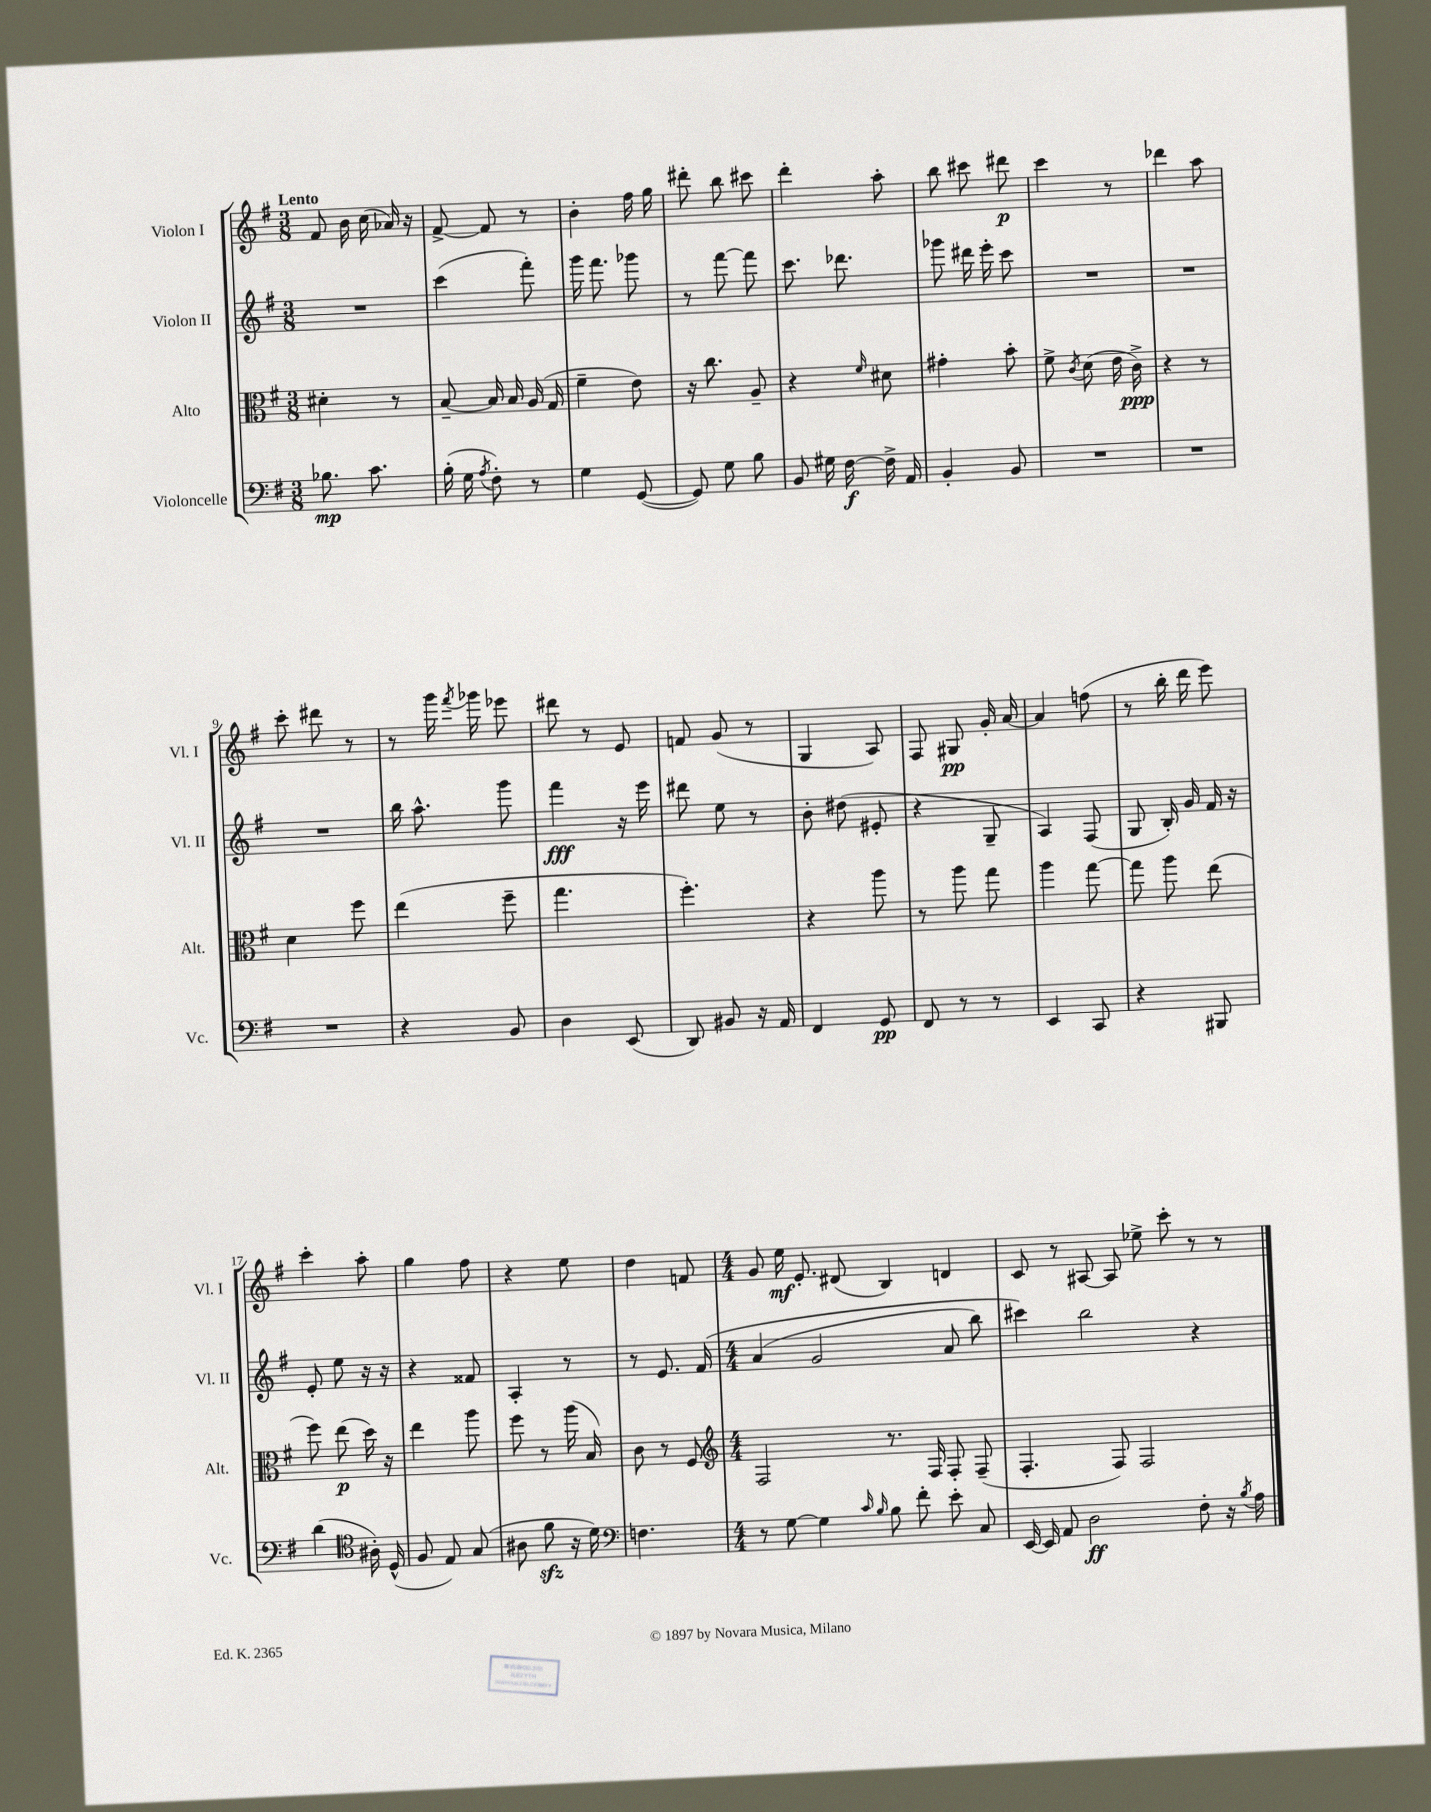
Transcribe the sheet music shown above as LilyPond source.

<<
\new StaffGroup <<
\new Staff = "s0" \with { instrumentName = "Violon I" shortInstrumentName = "Vl. I" } {
    \clef treble \key g \major \numericTimeSignature \time 3/8 \tempo "Lento"
    \autoBeamOff fis'8 b'16 c''16( aes'16) r16 |
    fis'8~-> fis'8 r8 |
    b'4-. fis''16 g''16 |
    dis'''8-. b''8 cis'''8 |
    d'''4-. a''8-. |
    b''8 cis'''8 dis'''8\p |
    c'''4 r8 |
    des'''4 a''8 |
    c'''8-. dis'''8 r8 |
    r8 g'''16 \acciaccatura { fis'''8 } ges'''16 ees'''8 |
    dis'''8 r8 e'8 |
    f'8 g'8( r8 |
    g4 a8) |
    fis8 gis8\pp g'16-. a'16~ |
    a'4 f''8( |
    r8 b''16-. d'''16 e'''8) |
    c'''4-. a''8-. |
    g''4 fis''8 |
    r4 e''8 |
    d''4 f'8 |
    \numericTimeSignature \time 4/4 g'8 e''16\mf e'8.-. dis'8( b4) d'4 |
    c'8 r8 ais8~ ais8 ees''8-> c'''8-. r8 r8 \bar "|." |
}
\new Staff = "s1" \with { instrumentName = "Violon II" shortInstrumentName = "Vl. II" } {
    \clef treble \key g \major \numericTimeSignature \time 3/8
    \autoBeamOff R4. |
    c'''4( fis'''8-.) |
    g'''16 fis'''8. ges'''8 |
    r8 fis'''8~ fis'''8 |
    c'''8. des'''8. |
    ges'''8 dis'''16 e'''16-. c'''8 |
    R4. |
    R4. |
    R4. |
    b''16 a''8.-^ g'''8 |
    fis'''4\fff r16 e'''16 |
    dis'''8 e''8 r8 |
    b'8-. dis''8( eis'8-. |
    r4 g8-- |
    a4) fis8( |
    g8 b16-.) g'16 fis'16 r16 |
    e'8-. e''8 r16 r16 |
    r4 fisis'8 |
    a4-. r8 |
    r8 e'8. fis'16\( |
    \numericTimeSignature \time 4/4 a'4( g'2 a'8 b''8) |
    cis'''4\) b''2 r4 \bar "|." |
}
\new Staff = "s2" \with { instrumentName = "Alto" shortInstrumentName = "Alt." } {
    \clef alto \key g \major \numericTimeSignature \time 3/8
    \autoBeamOff dis'4-. r8 |
    b8~-- b16 b16 a16( g16 |
    fis'4-- e'8) |
    r16 c''8. a8-- |
    r4 \grace { fis'16 } dis'8 |
    gis'4-. b'8-. |
    fis'8-> \acciaccatura { c'8 } d'8( e'16 c'16->\ppp) |
    r4 r8 |
    d'4 fis''8 |
    e''4( fis''8-- |
    g''4. |
    fis''4.-.) |
    r4 a''8 |
    r8 a''8 g''8 |
    a''4 g''8~ |
    g''8 a''8 e''8( |
    fis''8) e''8\p( d''16) r16 |
    e''4 a''8 |
    fis''8 r8 a''16( b16) |
    c'8 r8 fis8 |
    \numericTimeSignature \time 4/4 \clef treble fis2 r8. fis16 fis8-. fis8--( |
    fis4.-. fis8) fis2 \bar "|." |
}
\new Staff = "s3" \with { instrumentName = "Violoncelle" shortInstrumentName = "Vc." } {
    \clef bass \key g \major \numericTimeSignature \time 3/8
    \autoBeamOff bes8.\mp c'8. |
    b16-.( g16 \acciaccatura { a8 } fis8-.) r8 |
    g4 g,8~( |
    g,8) g8 b8 |
    b,8 gis16 fis16~\f fis16-> a,16 |
    b,4-. b,8 |
    R4. |
    R4. |
    R4. |
    r4 b,8 |
    d4 e,8( |
    d,8) bis,8 r16 a,16 |
    fis,4 g,8\pp |
    fis,8 r8 r8 |
    e,4 c,8 |
    r4 bis,,8 |
    d'4( \clef tenor ais16-.) d16-^( |
    fis8 e8) g8( |
    ais8 fis'8\sfz r16 d'16) |
    \clef bass f4. |
    \numericTimeSignature \time 4/4 r8 g8~ g4 \grace { c'16 b16 } b8 fis'8-. e'8-. c8 |
    e,16~ e,16 a,8 d2\ff fis8-. r16 \acciaccatura { b8 } a16 \bar "|." |
}
>>
>>
